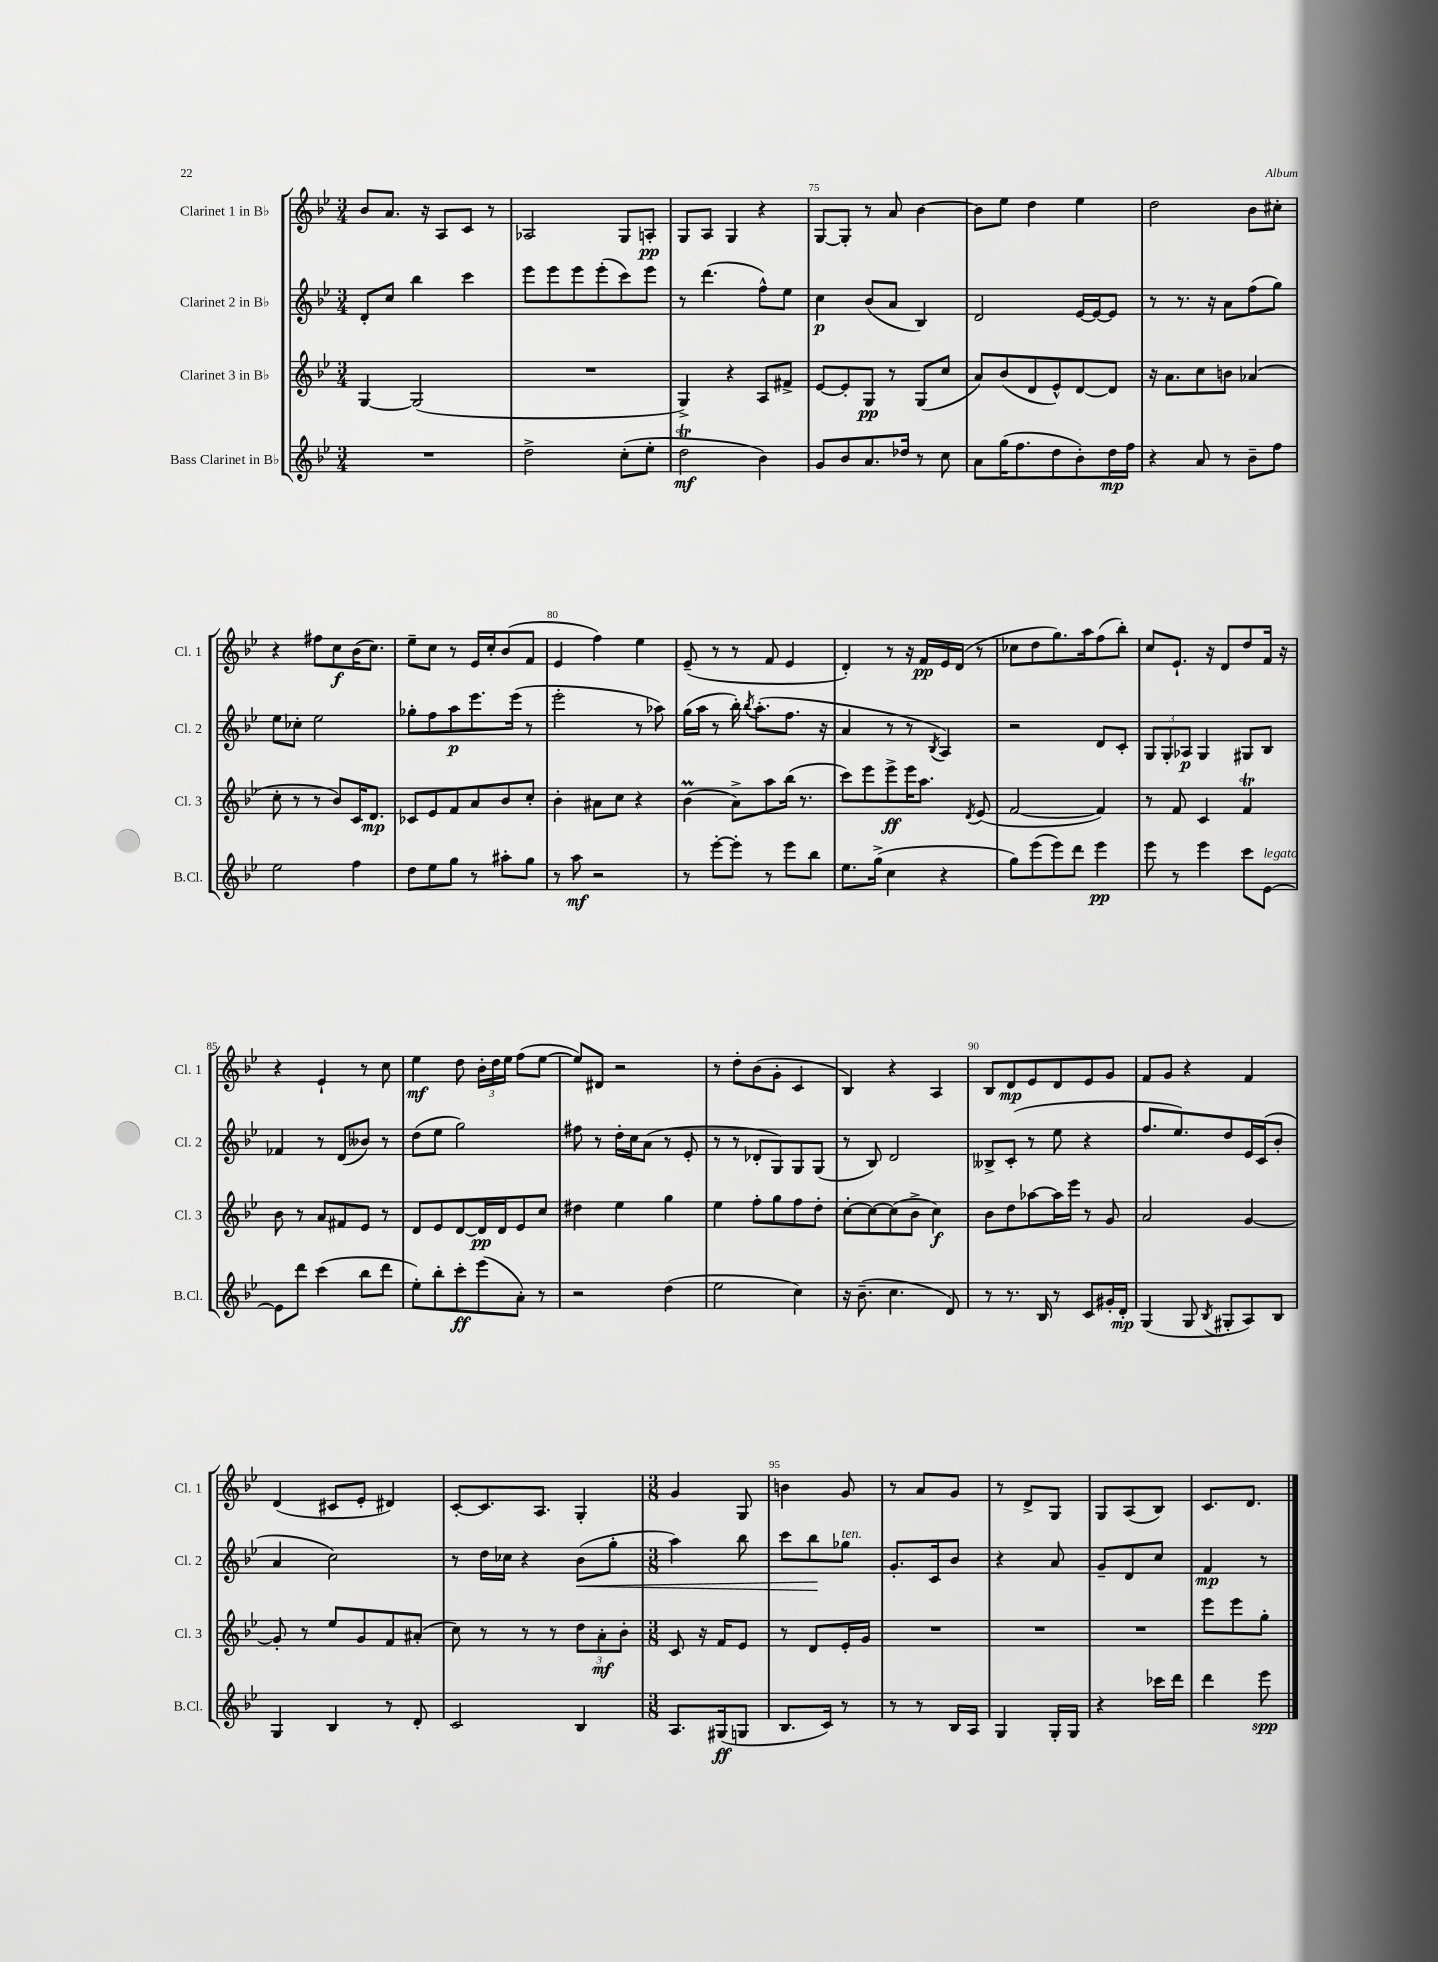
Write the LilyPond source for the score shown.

<<
\new StaffGroup <<
\new Staff = "s0" \with { instrumentName = "Clarinet 1 in Bb" shortInstrumentName = "Cl. 1" } {
    \clef treble \key bes \major \numericTimeSignature \time 3/4
    \autoBeamOff bes'8[ a'8.] r16 a8[ c'8] r8 |
    aes2 g8[ a8]-.\pp |
    g8[ a8] g4 r4 |
    g8[~ g8]-. r8 a'8 bes'4~ |
    bes'8[ ees''8] d''4 ees''4 |
    d''2 bes'8[ cis''8]-. |
    r4 fis''8[ c''8\f bes'16( c''8.]) |
    ees''8[-- c''8] r8 ees'16[ c''16-. bes'8( f'8] |
    ees'4 f''4) ees''4 |
    ees'8--( r8 r8 f'8 ees'4 |
    d'4-.) r8 r16 f'16[\pp ees'16 d'16]( r8 |
    ces''8[ d''8 g''8.) a''16 f''8( bes''8]-.) |
    c''8[ ees'8.]-! r16 d'8[ d''8 f'16] r16 |
    r4 ees'4-! r8 c''8 |
    ees''4\mf d''8 \tuplet 3/2 { bes'16[-. d''16 ees''16] } f''8[( ees''8]~ |
    ees''8[) dis'8] r2 |
    r8 d''8[-. bes'8( g'8]-. c'4 |
    bes4) r4 a4 |
    bes8[ d'8\mp ees'8 d'8 ees'8 g'8] |
    f'8[ g'8] r4 f'4 |
    d'4( cis'8[ ees'8]-. dis'4) |
    c'8[~-. c'8. a8.] g4-. |
    \numericTimeSignature \time 3/8 g'4 g8 |
    b'4 g'8 |
    r8 a'8[ g'8] |
    r8 d'8[-> g8] |
    g8[ a8( bes8]) |
    c'8.[ d'8.] \bar "|." |
}
\new Staff = "s1" \with { instrumentName = "Clarinet 2 in Bb" shortInstrumentName = "Cl. 2" } {
    \clef treble \key bes \major \numericTimeSignature \time 3/4
    \autoBeamOff d'8[-. c''8] bes''4 c'''4 |
    ees'''8[ ees'''8 ees'''8 ees'''8-.( c'''8) ees'''8] |
    r8 d'''4.( f''8[-^) ees''8] |
    c''4\p bes'8[( a'8] bes4) |
    d'2 ees'16[~ ees'16~ ees'8] |
    r8 r8. r16 a'8[ f''8( g''8]) |
    ees''8[ ces''8]-. ees''2 |
    ges''8[-. f''8 a''8\p ees'''8. ees'''16]( r8 |
    ees'''2-. r8 aes''8) |
    g''16[( a''16] r8 bes''16-.) \acciaccatura { bes''8 } a''8.[-.( f''8.] r16 |
    a'4 r8 r8 \acciaccatura { bes8 } a4) |
    r2 d'8[ c'8]-. |
    \tuplet 3/2 { g8[ g8-. aes8]\p } g4 gis8[ bes8] |
    fes'4 r8 d'8[( beses'8]) r8 |
    d''8[( ees''8] g''2) |
    fis''8 r8 d''16[-. c''16 a'8]( r8 ees'8-. |
    r8 r8 des'8[-. g8) g8 g8]( |
    r8 bes8) d'2 |
    beses8[-> c'8]-.( r8 ees''8 r4 |
    f''8.[ ees''8.) d''8 ees'16 c'16( bes'8]-. |
    a'4 c''2) |
    r8 d''16[ ces''16] r4 bes'8[\<( g''8]-. |
    \numericTimeSignature \time 3/8 a''4) bes''8 |
    c'''8[ bes''8\! ges''8]^\markup { \italic "ten." } |
    g'8.[-. c'16 bes'8] |
    r4 a'8 |
    g'8[-- d'8 c''8] |
    f'4\mp r8 \bar "|." |
}
\new Staff = "s2" \with { instrumentName = "Clarinet 3 in Bb" shortInstrumentName = "Cl. 3" } {
    \clef treble \key bes \major \numericTimeSignature \time 3/4
    \autoBeamOff g4~ g2( |
    R2. |
    g4->) r4 a8[ fis'8]-> |
    ees'8[~ ees'8-. g8]\pp r8 g8[( c''8] |
    a'8[) bes'8( d'8 ees'8-^) d'8~ d'8] |
    r16 a'8.[ c''8 b'8] aes'4( |
    c''8-. r8 r8 bes'8[) c'16 d'8.]\mp |
    ces'8[ ees'8 f'8 a'8 bes'8 c''8]-. |
    bes'4-. ais'8[ c''8] r4 |
    bes'4\prall( a'8[->) a''8 bes''16]( r8. |
    c'''8[) ees'''8 ees'''8->\ff ees'''16 a''8.] \acciaccatura { d'8 } ees'8( |
    f'2~ f'4) |
    r8 f'8 c'4 f'4\trill |
    bes'8 r8 a'8[ fis'8 ees'8] r8 |
    d'8[ ees'8 d'8~ d'16\pp d'16 ees'8 c''8] |
    dis''4 ees''4 g''4 |
    ees''4 f''8[-. g''8 f''8 d''8]-. |
    c''8[~-. c''8~ c''8( bes'8]-> c''4\f) |
    bes'8[ d''8 aes''8~ aes''16 ees'''16] r8 g'8 |
    a'2 g'4~ |
    g'8-. r8 ees''8[ g'8 f'8 ais'8]-.( |
    c''8) r8 r8 r8 \tuplet 3/2 { d''8[ a'8-.\mf bes'8]-. } |
    \numericTimeSignature \time 3/8 c'8 r16 f'16[ ees'8] |
    r8 d'8[ ees'16-. g'16] |
    R4. |
    R4. |
    R4. |
    ees'''8[ ees'''8 g''8]-. \bar "|." |
}
\new Staff = "s3" \with { instrumentName = "Bass Clarinet in Bb" shortInstrumentName = "B.Cl." } {
    \clef treble \key bes \major \numericTimeSignature \time 3/4
    \autoBeamOff R2. |
    d''2-> c''8[-.( ees''8]-. |
    d''2\trill\mf bes'4) |
    g'8[ bes'8 a'8. des''16] r8 c''8 |
    a'8[ g''16( f''8. d''8 bes'8-.) d''16\mp f''16] |
    r4 a'8 r8 bes'8[-- f''8] |
    ees''2 f''4 |
    d''8[ ees''8 g''8] r8 ais''8[-. g''8] |
    r8 a''8\mf r2 |
    r8 ees'''8[~-. ees'''8]-. r8 ees'''8[ bes''8] |
    ees''8.[ g''16]->( c''4 r4 |
    g''8[) ees'''8( ees'''8) d'''8] ees'''4\pp |
    ees'''8 r8 ees'''4 c'''8[ ees'8]~^\markup { \italic "legato" } |
    ees'8[ d'''8] c'''4( bes''8[ d'''8] |
    ees''8[-.) bes''8-. c'''8-.\ff ees'''8( a'8]-.) r8 |
    r2 d''4( |
    ees''2 c''4) |
    r16 bes'8.--( c''4. d'8) |
    r8 r8. bes16 r8 c'8[ gis'16-. d'16]-.\mp |
    g4( g8 \acciaccatura { bes8 } gis8[-. a8) bes8] |
    g4 bes4 r8 d'8-. |
    c'2 bes4 |
    \numericTimeSignature \time 3/8 a8.[ gis16\ff( g8] |
    bes8.[ c'16]) r8 |
    r8 r8 bes16[ a16] |
    g4 g16[-. g16] |
    r4 ces'''16[ d'''16] |
    d'''4 ees'''8\spp \bar "|." |
}
>>
>>
\layout { \context { \Score currentBarNumber = #72 \override BarNumber.break-visibility = ##(#f #t #t) barNumberVisibility = #(every-nth-bar-number-visible 5) } }
